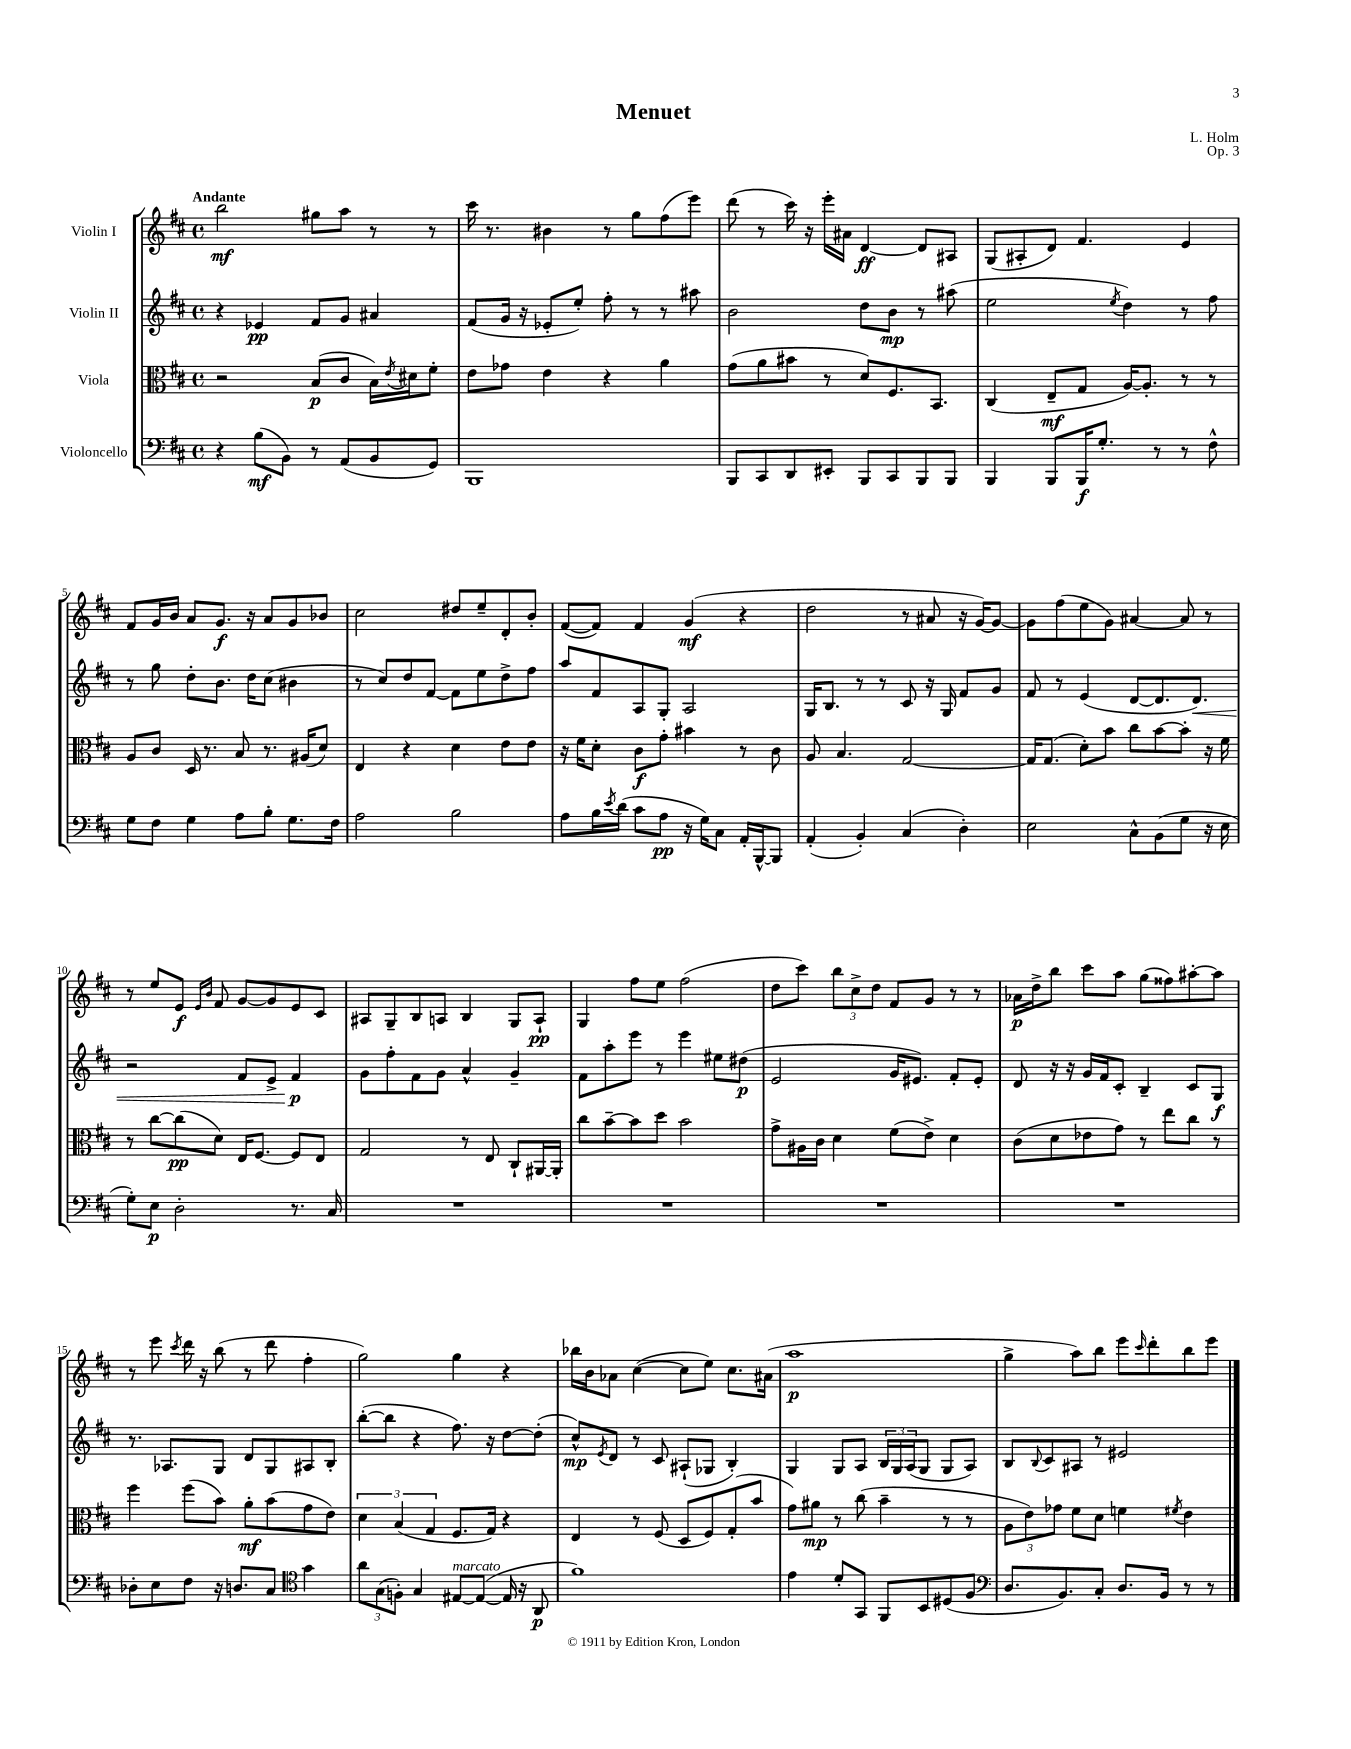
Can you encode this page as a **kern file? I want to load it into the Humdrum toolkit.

**kern	**kern	**kern	**kern
*staff4	*staff3	*staff2	*staff1
*clefF4	*clefC3	*clefG2	*clefG2
*k[f#c#]	*k[f#c#]	*k[f#c#]	*k[f#c#]
*M4/4	*M4/4	*M4/4	*M4/4
*met(c)	*met(c)	*met(c)	*met(c)
4r	2r	4r	2bb
(8B	.	4e-	.
8BB)	.	.	.
8r	(8B	8f#	8gg#
(8AA	8c#	8g	8aa
8BB	16B)	4a#	8r
.	8qe	.	.
.	16d#	.	.
8GG)	8f#'	.	8r
=	=	=	=
1BBB	8e	(8f#	16ccc#
.	.	.	8.r
.	8g-	16g	.
.	.	16r	.
.	4e	8e-'	4b#
.	.	8ee')	.
.	4r	8ff#'	8r
.	.	8r	8gg
.	4a	8r	(8ff#
.	.	8aa#	8eee)
=	=	=	=
8BBB	(8g	2b	(8ddd
8CC#	8a	.	8r
8DD	8b#	.	16ccc#)
.	.	.	16r
8EE#'	8r	.	16eee'
.	.	.	16a#
8BBB	8d)	8dd	[4d
8CC#	8.F#	8b	.
8BBB	.	8r	8d]
.	8.BB	.	.
8BBB	.	(8aa#	8A#
=	=	=	=
4BBB	(4C#	2ee	(8G
.	.	.	8A#'
8BBB	8E~	.	8d)
16BBB	8G	.	4.f#
8.G'	.	.	.
.	.	8qee	.
.	[16A)	4dd)	.
.	8.A']	.	.
8r	.	.	.
8r	8r	8r	4e
8F#^^	8r	8ff#	.
=	=	=	=
8G	8A	8r	8f#
8F#	8c#	8gg	16g
.	.	.	16b
4G	16D	8dd'	8a
.	8.r	.	.
.	.	8.b	8.g
8A	8B	.	.
.	.	16dd	16r
8B'	8.r	(8cc#	8a
8.G	.	4b#	8g
.	(16A#	.	.
.	8d)	.	8b-
16F#	.	.	.
=	=	=	=
2A	4E	8r	2cc#
.	.	8cc#)	.
.	4r	8dd	.
.	.	[8f#	.
2B	4d	8f#]	8dd#
.	.	8ee	8ee~
.	8e	8dd^	8d'
.	8e	8ff#	8b'
=	=	=	=
8A	16r	8aa	([8f#
.	16f#	.	.
16B	8d'	8f#	8f#])
8qe	.	.	.
(16d	.	.	.
8c#	8c#	8A	4f#
8A	8g'	8G'	.
16r	4b#	2A	(4g
16G)	.	.	.
8C#	.	.	.
16AA'	8r	.	4r
[16BBB^^	.	.	.
8BBB]	8c#	.	.
=	=	=	=
(4AA'	8A	16G	2dd
.	.	8.B	.
.	4.B	.	.
4BB')	.	8r	.
.	.	8r	.
(4C#	[2G	8c#	8r
.	.	16r	8a#
.	.	16G	.
4D')	.	8f#	16r
.	.	.	[16g)
.	.	8g	8g_
=	=	=	=
2E	16G]	8f#	8g]
.	(8.G	.	.
.	.	8r	(8ff#
.	8d')	(4e	8ee
.	8b	.	8g)
8C#^^	8cc#	[8d	[4a#
(8BB	[8b	8.d]	.
8G	8b']	.	8a#]
.	.	8.d)	.
16r	16r	.	8r
16E	16f#	.	.
=	=	=	=
8G')	8r	2r	8r
8E	[8cc#	.	8ee
2D'	(8cc#]	.	8e
.	.	.	16qqe
.	.	.	16qqb
.	8d)	.	8f#
.	16E	8f#	[8g
.	[8.F#	.	.
.	.	8e^	8g]
8.r	8F#]	4f#	8e
.	8E	.	8c#
16C#	.	.	.
=	=	=	=
1r	2G	8g	8A#
.	.	8ff#'	8G~
.	.	8f#	8B
.	.	8g	8A
.	8r	4a^^	4B
.	8E	.	.
.	8C#`	4g~	8G
.	[16AA#	.	8A`
.	16AA#']	.	.
=	=	=	=
1r	8cc#	8f#	4G
.	[8b~	8aa'	.
.	8b]	8eee	8ff#
.	8dd	8r	8ee
.	2b	4eee	(2ff#
.	.	8ee#	.
.	.	(8dd#	.
=	=	=	=
1r	8g^	2e	8dd
.	16A#	.	8ccc#)
.	16c#	.	.
.	4d	.	12bb
.	.	.	12cc#^
.	.	.	12dd
.	(8f#	16g	8f#
.	.	8.e#)	.
.	8e^)	.	8g
.	4d	8f#'	8r
.	.	8e#'	8r
=	=	=	=
1r	(8c#	8d	16a-
.	.	.	16dd^
.	8d	16r	8bb
.	.	16r	.
.	8e-	16g	8ccc#
.	.	16f#	.
.	8g)	8c#'	8aa
.	8r	4B~	(8gg
.	8ee	.	8ff##)
.	8cc#	8c#	[8aa#'
.	8r	8G	8aa#]
=	=	=	=
8D-'	4ff#	8.r	8r
8E	.	.	8eee
.	.	8.A-	.
.	.	.	8qccc#
8F#	(8ff#	.	16ddd
.	.	.	16r
16r	8b)	8G	(8bb
8.D	.	.	.
.	8a'	8d	8r
8C#	(8b	8G	8ddd
*clefC4	*	*	*
4g	8g	8A#	4ff#'
.	8e)	8B'	.
=	=	=	=
12a	6d	([8bb'	2gg)
(12G	.	.	.
.	.	8bb]	.
12F')	(6B	.	.
4G	.	4r	.
.	6G	.	.
[8E#	8.F#	8.ff#)	4gg
(8E#_	.	.	.
.	16G)	16r	.
16E#]	4r	[8dd	4r
16r	.	.	.
8AA	.	(8dd']	.
=	=	=	=
1f#)	4E	8cc#^^)	16bb-
.	.	.	16b
.	.	8qe	.
.	.	8d	8a-
.	8r	8r	([4cc#
.	(8F#	8c#	.
.	8D	(8A#`	8cc#]
.	8F#)	8G-	8ee)
.	(8G'	4B')	8.cc#
.	8b	.	.
.	.	.	(16a#
=	=	=	=
4e	8g)	4G	1aa
.	8a#	.	.
8d'	8r	8G	.
8GG	(8cc#	8A	.
8FF#	4b~	24B	.
.	.	24G	.
.	.	(24A	.
8BB	.	8G	.
(8D#	8r	8G	.
8F#	8r	8A)	.
=	=	=	=
*clefF4	*	*	*
8.D	12A	8B	4gg^
.	12e)	.	.
.	.	8qqB	.
.	.	8c#	.
.	12g-	.	.
8.BB)	.	.	.
.	8f#	8A#	8aa)
8C#'	8d	8r	8bb
8.D	4f	2e#	8eee
.	.	.	16qqccc#
.	.	.	8ddd'
16BB	.	.	.
.	8qf#	.	.
8r	4e	.	8bb
8r	.	.	8eee
==	==	==	==
*-	*-	*-	*-
